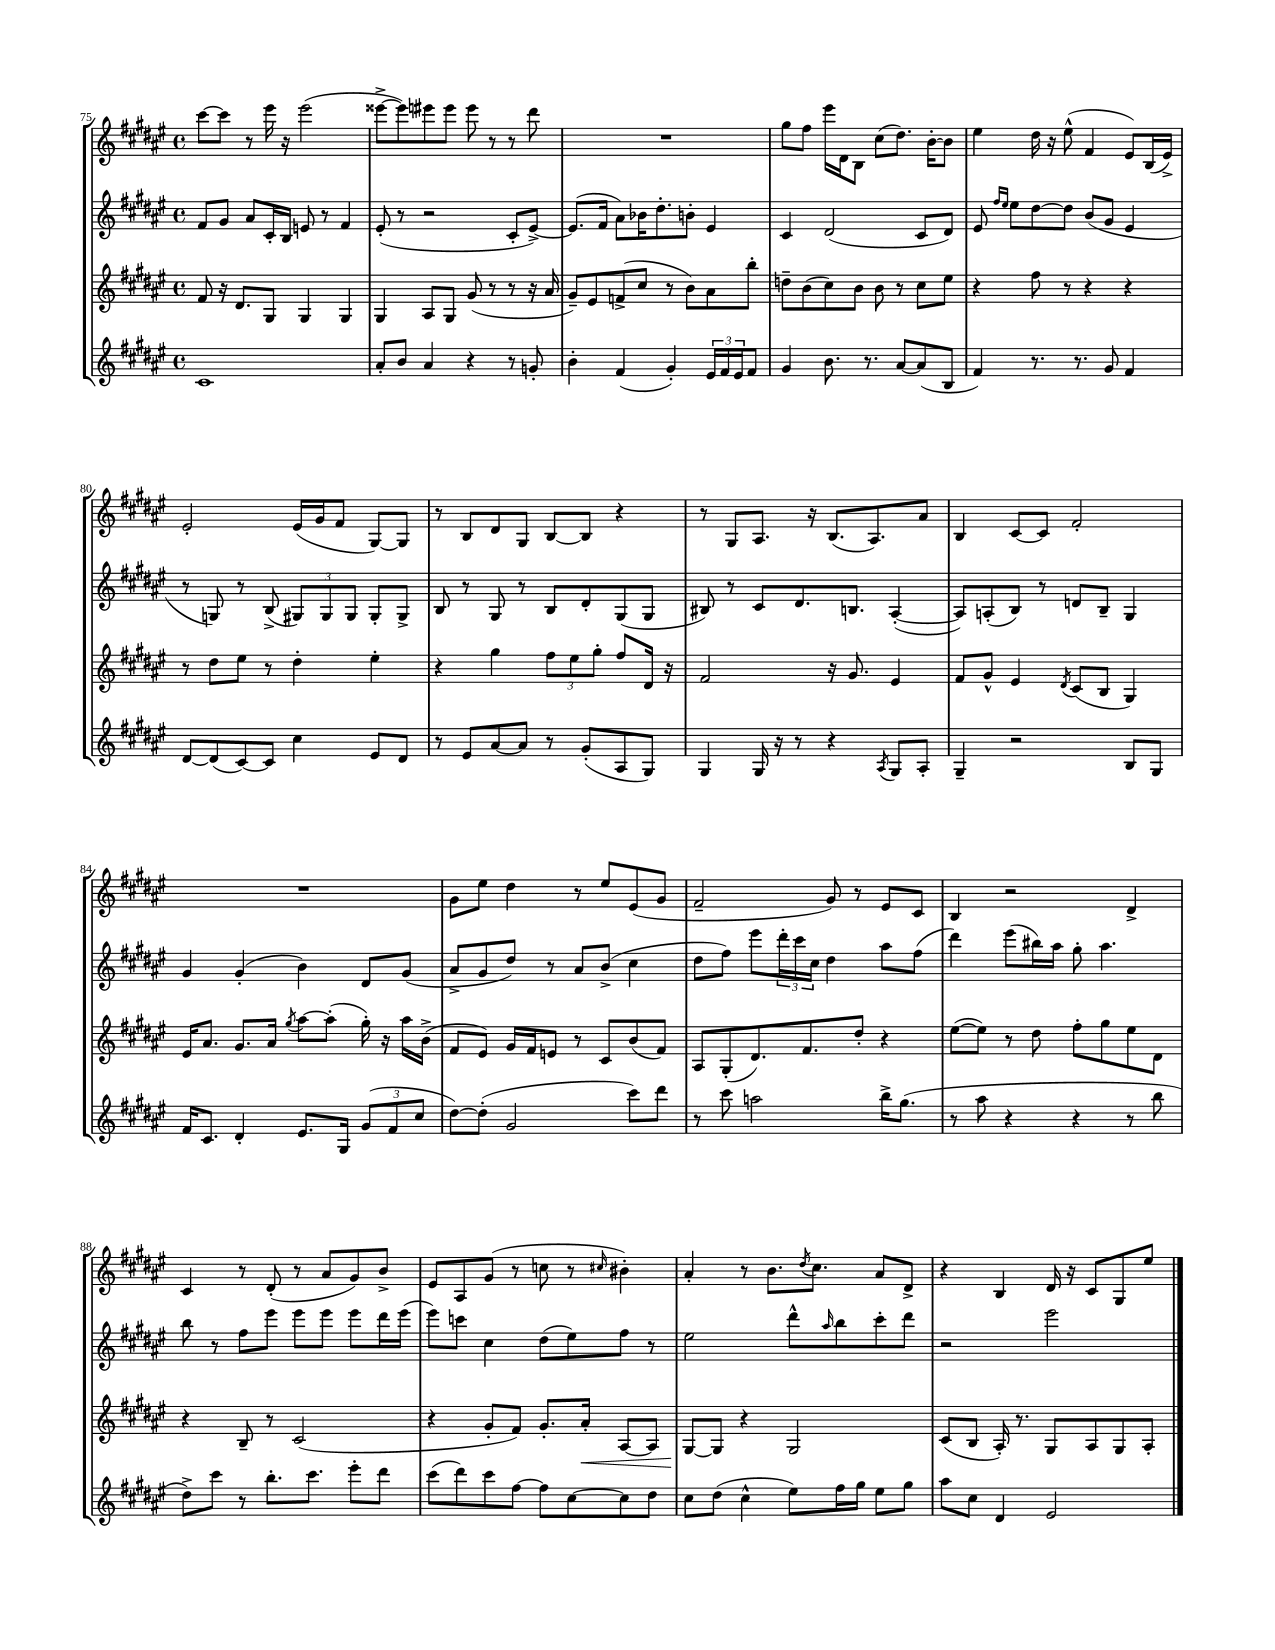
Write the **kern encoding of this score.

**kern	**kern	**kern	**kern
*staff4	*staff3	*staff2	*staff1
*clefG2	*clefG2	*clefG2	*clefG2
*k[f#c#g#d#a#e#]	*k[f#c#g#d#a#e#]	*k[f#c#g#d#a#e#]	*k[f#c#g#d#a#e#]
*M4/4	*M4/4	*M4/4	*M4/4
*met(c)	*met(c)	*met(c)	*met(c)
1c#	8f#	8f#	[8ccc#
.	16r	8g#	8ccc#]
.	8.d#	.	.
.	.	8a#	8r
.	8G#	16c#'	16eee#
.	.	16B	16r
.	4G#	8e	(2eee#
.	.	8r	.
.	4G#	4f#	.
=	=	=	=
8a#'	4G#	(8e#'	[8eee##^
8b	.	8r	8eee##])
4a#	8A#	2r	8eee#
.	8G#	.	8eee#
4r	(8g#	.	8eee#
.	8r	.	8r
8r	8r	8c#'	8r
8g'	16r	[8e#^)	8ddd#
.	16a#	.	.
=	=	=	=
4b'	8g#~)	(8.e#]	1r
.	8e#	.	.
.	.	16f#	.
(4f#	(8f^	8a#)	.
.	8cc#	16b-	.
.	.	8.dd#'	.
4g#')	8r	.	.
.	8b)	8b'	.
24e#	8a#	4e#	.
24f#	.	.	.
24e#	.	.	.
8f#	8bb'	.	.
=	=	=	=
4g#	8dd~	4c#	8gg#
.	(8b	.	8ff#
8.b	8cc#)	(2d#	16eee#
.	.	.	16d#
.	8b	.	8B
8.r	.	.	.
.	8b	.	(8cc#
[8a#	8r	.	8.dd#)
(8a#]	8cc#	8c#	.
.	.	.	[16b'
8B	8ee#	8d#)	8b]
=	=	=	=
4f#)	4r	8e#	4ee#
.	.	16qqff#	.
.	.	16qqee#	.
.	.	8ee#	.
8.r	8ff#	[8dd#	16dd#
.	.	.	16r
.	8r	8dd#]	(8ee#^^
8.r	.	.	.
.	4r	(8b	4f#
8g#	.	8g#	.
4f#	4r	4e#	8e#)
.	.	.	(16B
.	.	.	16e#^)
=	=	=	=
[8d#	8r	8r	2e#'
(8d#]	8dd#	8G)	.
[8c#)	8ee#	8r	.
8c#]	8r	(8B^	.
4cc#	4dd#'	12G#)	(16e#
.	.	.	16g#
.	.	12G#	.
.	.	.	8f#
.	.	12G#	.
8e#	4ee#'	8G#'	[8G#)
8d#	.	8G#^	8G#]
=	=	=	=
8r	4r	8B	8r
8e#	.	8r	8B
[8a#	4gg#	8G#	8d#
8a#]	.	8r	8G#
8r	12ff#	8B	[8B
.	12ee#	.	.
(8g#'	.	8d#'	8B]
.	12gg#'	.	.
8A#	8ff#	(8G#	4r
8G#)	16d#	8G#	.
.	16r	.	.
=	=	=	=
4G#	2f#	8B#)	8r
.	.	8r	8G#
16G#	.	8c#	8.A#
16r	.	.	.
8r	.	8.d#	.
.	.	.	16r
4r	16r	.	(8.B
.	8.g#	8.B	.
.	.	.	8.A#)
8qA#	.	.	.
8G#	4e#	([4A#'	.
8A#'	.	.	8a#
=	=	=	=
4G#~	8f#	8A#])	4B
.	8g#^^	(8A'	.
2r	4e#	8B)	[8c#
.	.	8r	8c#]
.	8qd#	.	.
.	(8c#	8d	2f#'
.	8B	8B~	.
8B	4G#)	4G#	.
8G#	.	.	.
=	=	=	=
16f#	16e#	4g#	1r
8.c#	8.a#	.	.
4d#'	8.g#	(4g#'	.
.	16a#	.	.
.	8qgg#	.	.
8.e#	[8aa#	4b)	.
.	(8aa#']	.	.
16G#	.	.	.
(12g#	16gg#')	8d#	.
.	16r	.	.
12f#	.	.	.
.	16aa#	(8g#	.
12cc#	.	.	.
.	(16b^	.	.
=	=	=	=
[8dd#)	8f#	8a#^	8g#
(8dd#']	8e#)	8g#	8ee#
2g#	16g#	8dd#)	4dd#
.	16f#	.	.
.	8e	8r	.
.	8r	8a#	8r
.	8c#	(8b^	8ee#
8ccc#)	(8b	4cc#	(8e#
8ddd#	8f#)	.	8g#
=	=	=	=
8r	8A#	8dd#	2f#~
8ccc#	(8G#'	8ff#)	.
2aa	8.d#)	8eee#	.
.	.	24ddd#'	.
.	.	24ccc#	.
.	8.f#	.	.
.	.	24cc#	.
.	.	4dd#	8g#)
.	8dd#'	.	8r
16bb^	4r	8aa#	8e#
(8.gg#	.	.	.
.	.	(8ff#	8c#
=	=	=	=
8r	([8ee#	4ddd#)	4B
8aa#	8ee#])	.	.
4r	8r	(8eee#	2r
.	8dd#	16bb#)	.
.	.	16aa#	.
4r	8ff#'	8gg#'	.
.	8gg#	4.aa#	.
8r	8ee#	.	4d#^
8bb	8d#	.	.
=	=	=	=
8dd#^)	4r	8bb	4c#
8ccc#	.	8r	.
8r	8B~	8ff#	8r
8.bb'	8r	8eee#	(8d#'
.	(2c#	8eee#	8r
8.ccc#	.	.	.
.	.	8eee#	8a#
8eee#'	.	8eee#	8g#)
8ddd#	.	16ddd#	8b^
.	.	(16eee#	.
=	=	=	=
(8ccc#	4r	8eee#)	8e#
8ddd#)	.	8ccc	8A#
8ccc#	8g#'	4cc#	(8g#
[8ff#	8f#)	.	8r
8ff#]	8.g#'	(8dd#	8cc
[8cc#	.	8ee#)	8r
.	16a#'	.	.
.	.	.	16qqcc#
8cc#]	[8A#	8ff#	4b#')
8dd#	8A#]	8r	.
=	=	=	=
8cc#	[8G#	2ee#	4a#'
(8dd#	8G#]	.	.
4cc#^^	4r	.	8r
.	.	.	8.b
8ee#)	2G#	8ddd#^^	.
.	.	.	8qdd#
.	.	.	8.cc#
.	.	16qqaa#	.
16ff#	.	8bb	.
16gg#	.	.	.
8ee#	.	8ccc#'	8a#
8gg#	.	8ddd#	8d#^
=	=	=	=
8aa#	(8c#	2r	4r
8cc#	8B	.	.
4d#	16A#')	.	4B
.	8.r	.	.
2e#	8G#	2eee#	16d#
.	.	.	16r
.	8A#	.	8c#
.	8G#	.	8G#
.	8A#'	.	8ee#
==	==	==	==
*-	*-	*-	*-
